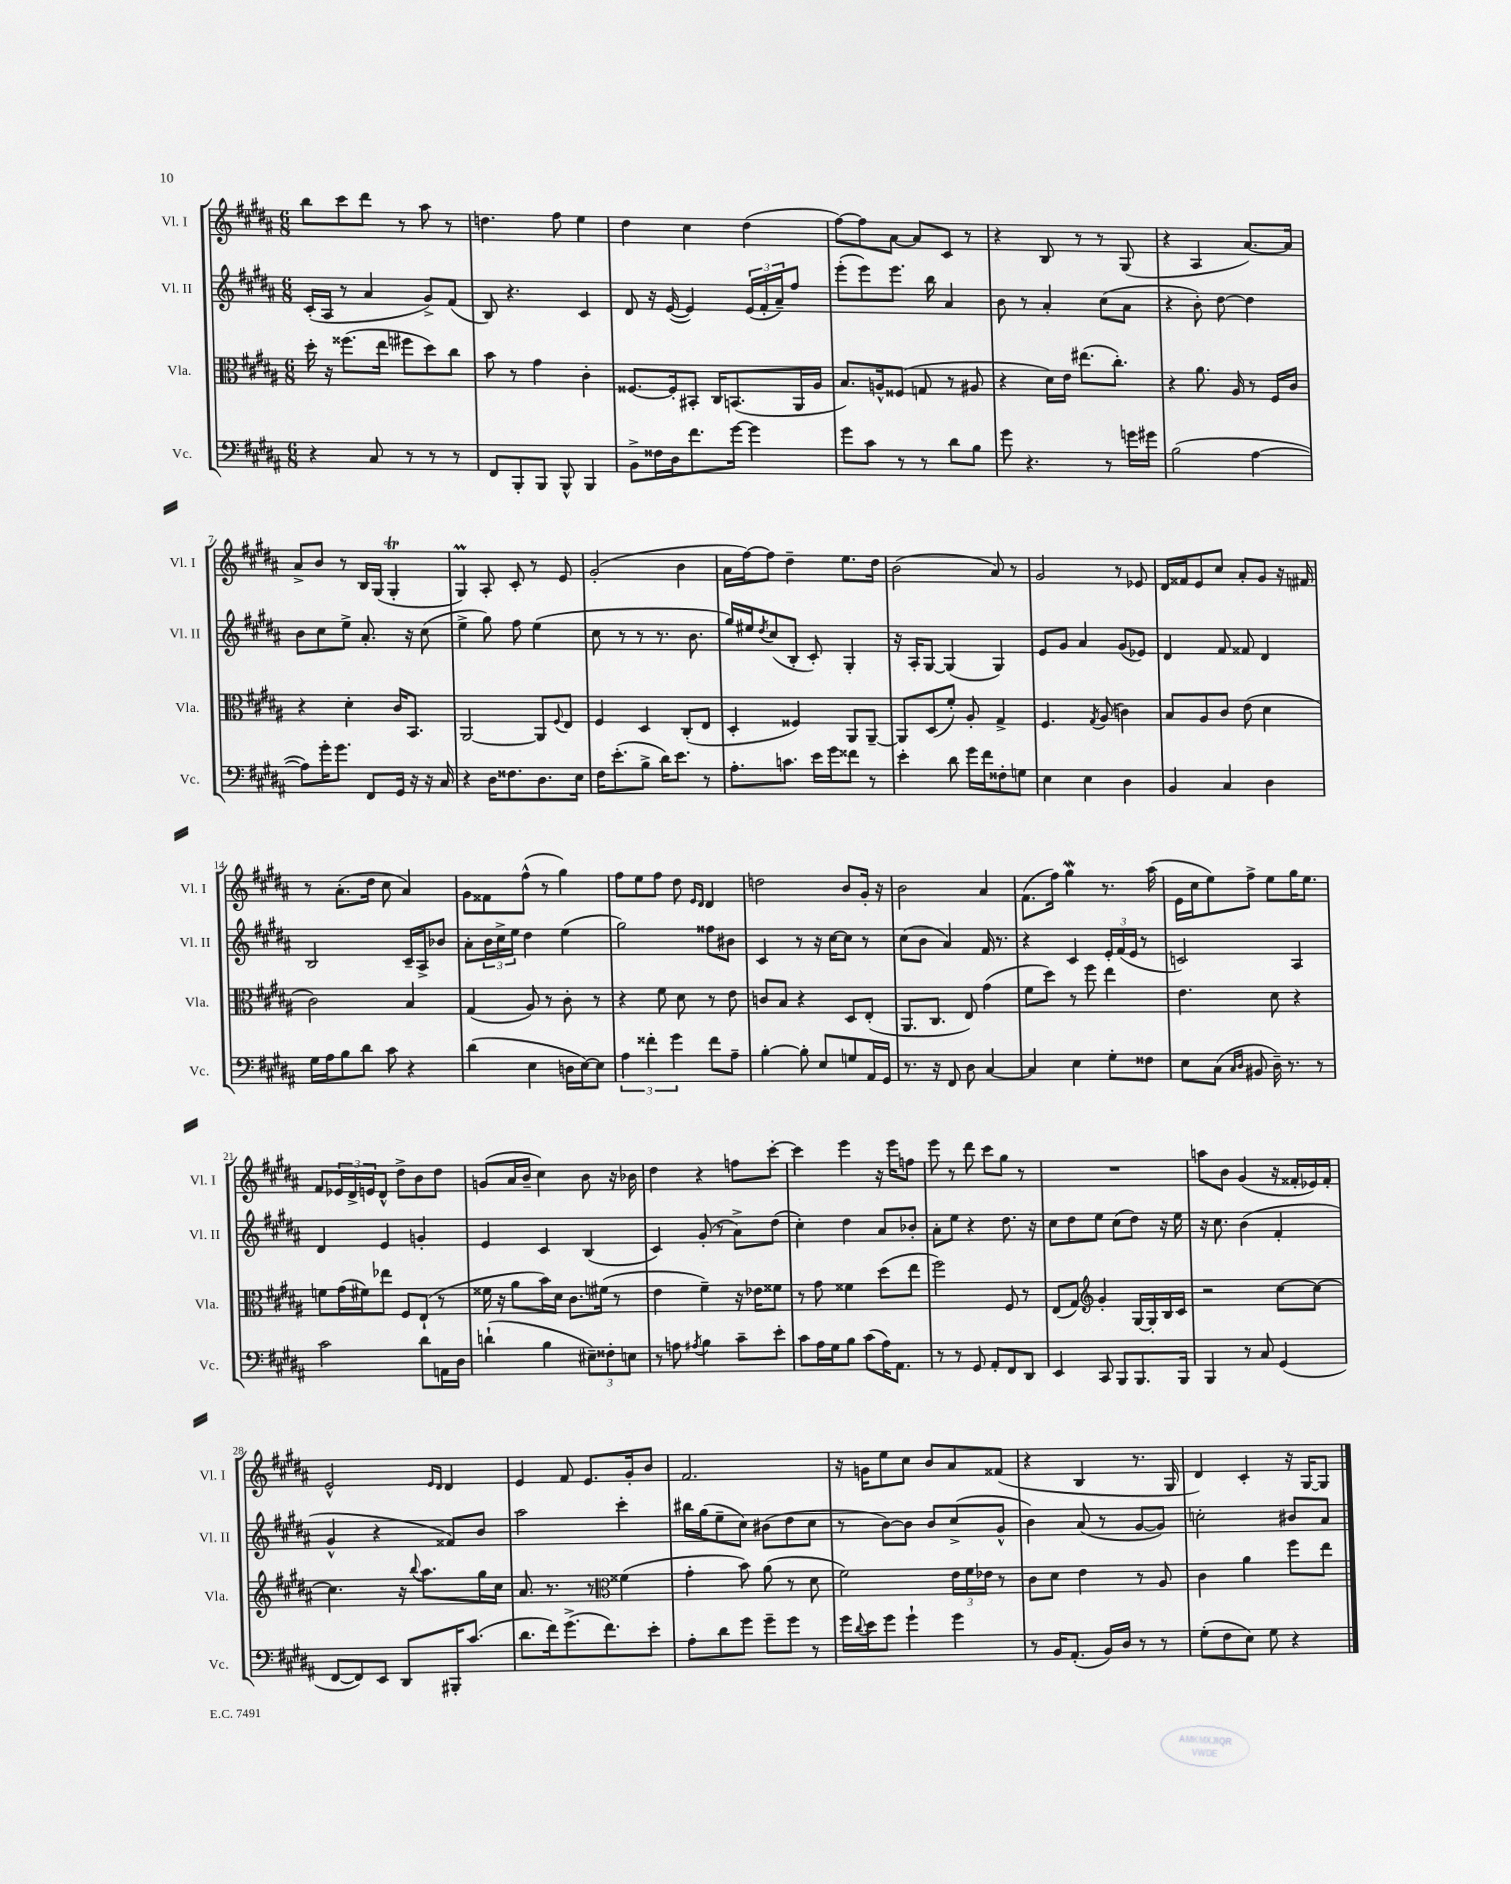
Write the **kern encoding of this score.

**kern	**kern	**kern	**kern
*staff4	*staff3	*staff2	*staff1
*clefF4	*clefC3	*clefG2	*clefG2
*k[f#c#g#d#a#]	*k[f#c#g#d#a#]	*k[f#c#g#d#a#]	*k[f#c#g#d#a#]
*M6/8	*M6/8	*M6/8	*M6/8
4r	16dd#'	(16c#'	8bb
.	16r	16A#	.
.	(8.ff##	8r	8ccc#
8C#	.	4a#	8ddd#
.	16ee	.	.
8r	8ff#	.	8r
8r	8dd#)	8g#^)	8aa#
8r	8cc#	(8f#	8r
=	=	=	=
8FF#	8b	8B)	4.dd
8BBB'	8r	4.r	.
8BBB	4g#	.	.
8BBB^^	.	.	8ff#
4BBB	4c#'	4c#	4ee
=	=	=	=
8BB^	[8.F##	8d#	4dd#
16F##	.	16r	.
16D#	16F##']	([16e	.
8.f#	8BB#'	4e])	4cc#
.	16C#	.	.
[16g#	(8.BB	.	.
4g#]	.	(24e	(4dd#
.	.	24f#'	.
.	.	24a#~)	.
.	16AA#	8ff#	.
.	16A#	.	.
=	=	=	=
8g#	8.B)	(8eee'	[8ff#)
8c#	.	8eee)	8ff#]
.	16A^^	.	.
8r	(8F##	8.eee	[8a#
8r	8G	.	8a#]
.	.	16bb	.
8d#	8r	4a#	8c#
8B	8A#	.	8r
=	=	=	=
8g#	4r	8b	4r
4.r	.	8r	.
.	16d#)	4a#'	8B
.	16e	.	.
.	(8.ee#	.	8r
8r	.	(8cc#	8r
.	8.cc#')	.	.
16g	.	8a#	(8G#
16g#	.	.	.
=	=	=	=
(2B	4r	4r	4r
.	8.a#	8b')	4A#
.	.	[8dd#	.
.	16A#	.	.
[4A#	8r	4dd#]	[8.a#)
.	16F#	.	.
.	16c#	.	16a#]
=	=	=	=
8A#])	4r	8b	8a#^
16g#'	.	8cc#	8b
8.g#	.	.	.
.	4d#'	8ee^	8r
8FF#	.	8.a#'	16B
.	.	.	(16G#
16GG#	16c#	.	4G#'
16r	8.BB	16r	.
16r	.	(8cc#	.
16C#	.	.	.
=	=	=	=
4r	[2AA#	4ee^	4G#)
16D#	.	8gg#)	8A#'
8.F##	.	.	.
.	.	8ff#	8c#'
8.D#	8AA#]	(4ee	8r
.	8qqF#	.	.
.	8E	.	8e
16E	.	.	.
=	=	=	=
16F#	4F#	8cc#	(2g#'
(8.e'	.	.	.
.	.	8r	.
8B^	4D#	8r	.
16d#)	.	8.r	.
8.e	.	.	.
.	(8C#'	.	4b
.	.	8.b	.
8r	8E	.	.
=	=	=	=
8.A#'	4D#'	16gg#)	16a#
.	.	16ee#	[16ff#)
.	.	8qdd#	.
.	.	(8cc#	8ff#]
8.c	.	.	.
.	4F##)	8B'	4dd#~
16e	.	8c#')	.
16g#	.	.	.
8f##	8AA#	4G#'	8.ee
8r	[8AA#~	.	.
.	.	.	16dd#
=	=	=	=
4e'	8AA#]	16r	(2b
.	.	16A#'	.
.	(8D#	[8G#	.
8d#	8f#')	(4G#]	.
16g#	8A#'	.	.
16f#	.	.	.
8F##'	4G#^	4G#)	8a#)
8G	.	.	8r
=	=	=	=
4E	4.F#	8e	2g#
.	.	8g#	.
4E	.	4a#	.
.	8qG#	.	.
.	(8A#	.	.
4D#	4c)	(8g#	8r
.	.	8e-)	8e-
=	=	=	=
4BB	8B	4d#	16d#
.	.	.	16f##
.	8A#	.	8e
4C#	8c#	8f#	8cc#
.	(8e	8f##	8a#'
4D#	4d#	4d#	8g#
.	.	.	16r
.	.	.	16f#
=	=	=	=
16G#	2c#)	2B	8r
16A#	.	.	.
8B	.	.	(8.a#'
8d#	.	.	.
.	.	.	16dd#
8c#	.	.	8cc#
4r	4B	16c#~	4a#)
.	.	16A#^	.
.	.	8b-	.
=	=	=	=
(4d#	(4G#	8a#'	8g#
.	.	24b	8f##
.	.	24cc#^	.
.	.	24ee	.
4E	8A#)	4dd#	(8ff#^^
.	8r	.	8r
16D	8c#'	(4ee	4gg#)
[16E)	.	.	.
8E]	8r	.	.
=	=	=	=
6A#	4r	2gg#)	8ff#
.	.	.	8ee
6f##'	.	.	.
.	8f#	.	8ff#
6g#	.	.	.
.	8d#	.	8dd#
.	.	.	16qqe
.	.	.	16qqd#
8f##	8r	8ff##	4d#
8A#~	8e	8b#	.
=	=	=	=
[4B'	8c	4c#	2dd
.	8B	.	.
8B']	4r	8r	.
8E	.	16r	.
.	.	[16cc#	.
8G	8D#	8cc#]	8b
16AA#	(8E'	8r	16g#'
16GG#	.	.	16r
=	=	=	=
8.r	8.AA#	(8cc#	2b
.	.	8b	.
16r	8.C#	.	.
8FF#	.	4a#)	.
8D#	8E)	.	.
[4C#	(4g#	16f#	4a#
.	.	8.r	.
=	=	=	=
4C#]	8f#	4r	(8.f#
.	8dd#)	.	.
.	.	.	16ff#)
4E	8r	4c#	4gg#
.	8ff#	.	.
8G#'	4ee	24e'	8.r
.	.	(24f#	.
.	.	24e	.
8F##	.	8r	.
.	.	.	(16aa#
=	=	=	=
8E	4.e	2c)	16e
.	.	.	16cc#
(8C#	.	.	8ee)
16qqC#	.	.	.
16qqD#	.	.	.
8BB#	.	.	8ff#^
16D#~)	8d#	.	8ee
8.r	.	.	.
.	4r	4A#	16gg#
.	.	.	8.ee
8r	.	.	.
=	=	=	=
2c#	8f	4d#	8f#
.	(16g#	.	24e-
.	.	.	24d#^
.	16f#)	.	.
.	.	.	24e
.	8ee-	4e	8d#^^
.	8F#	.	8dd#^
8d#	(8E`	4g'	8b
16AA	8r	.	8dd#
16D#	.	.	.
=	=	=	=
(4d`	16f##	4e	(8g
.	16r	.	.
.	8a#	.	16a#
.	.	.	16b~
4B	16b)	4c#	4cc#)
.	16d#	.	.
.	8.c#	.	.
12E#~)	.	(4B	8b
.	(16f#	.	.
12F##'	.	.	.
.	8r	.	16r
12E	.	.	.
.	.	.	16b-
=	=	=	=
8r	4e	4c#)	4dd#
8A	.	.	.
8qA#	.	.	.
4B	4f#~)	(8g#'	4r
.	.	8r	.
8c#~	16r	8a#^)	8ff
.	16e-	.	.
8e'	8f##	(8dd#	[8ccc#'
=	=	=	=
8c#	8r	4cc#')	4ccc#]
16A#	8g#	.	.
16G#	.	.	.
8B	4f##	4dd#	4eee
(8c#	.	.	.
16A#)	(8dd#	8a#	16r
8.AA#	.	.	16eee
.	8ee	8b-'	8ff
=	=	=	=
8r	2ff#)	8a#'	8eee
8r	.	8ee	8r
8GG#	.	4r	8ddd#
8AA#'	.	.	8ccc#
8FF#	8F#	8.dd#	8gg#
8DD#	8r	.	8r
.	.	16r	.
=	=	=	=
4EE	(8E	8cc#	2.r
.	8G#)	8dd#	.
*	*clefG2	*	*
8CC#	4g#'	8ee	.
8BBB	.	(8cc#	.
8.BBB	[16G#	8dd#)	.
.	16G#']	.	.
.	16B	16r	.
16BBB	16c#	16ee	.
=	=	=	=
4BBB	2r	16r	8aa
.	.	8.cc#	.
.	.	.	8b
8r	.	(4b	(4g#
8C#	.	.	.
(4GG#	[8cc#	4f#'	16r
.	.	.	16f##'
.	8cc#_	.	16e-)
.	.	.	16f##'
=	=	=	=
[8FF#	4.cc#]	4g#^^	2e^^
8FF#])	.	.	.
8EE	.	4r	.
8DD#	16r	.	.
.	8qqbb	.	.
.	8.aa#	.	.
.	.	.	16qqe
.	.	.	16qqd#
16BBB#'	.	8f##)	4d#
(8.c#	.	.	.
.	16gg#	8b	.
.	16cc#	.	.
=	=	=	=
8.d#	8.a#	2aa#	4e
16f#)	8.r	.	.
(8.g#^	.	.	8f#
.	8r	.	8.e
8.f#)	.	.	.
*	*clefC3	*	*
.	(4f##	4ccc#'	.
.	.	.	16g#'
8e'	.	.	8b
=	=	=	=
8A#'	4g#'	16bb#	2.f#
.	.	(16gg#	.
8d#	.	8ee~	.
8g#	8b)	8cc#)	.
8g#~	(8a#	(8b#	.
8g#	8r	8dd#	.
8r	8d#	8cc#	.
=	=	=	=
16g#	2f#)	8r	16r
8qqd#	.	.	.
16e	.	.	16g
8g#	.	[8b)	8ee
4g#`	.	8b]	8cc#
.	.	8b	8b
4g#	24e	(8cc#^	8a#
.	24f#	.	.
.	24e-	.	.
.	8r	8g#^^	(8f##
=	=	=	=
8r	8c#	4b)	4r
16BB	8d#	.	.
(8.AA#'	.	.	.
.	4e	(8a#	4B
16BB)	.	8r	.
16D#	.	.	.
8r	8r	[8g#	8.r
8r	8A#	8g#])	.
.	.	.	16G#
=	=	=	=
(8G#'	4c#	2cc'	4d#)
8F#	.	.	.
8E)	4a#	.	4c#'
8G#	.	.	.
4r	8ff#	8b#	16r
.	.	.	[16G#
.	8ee	8a#	8G#]
==	==	==	==
*-	*-	*-	*-
